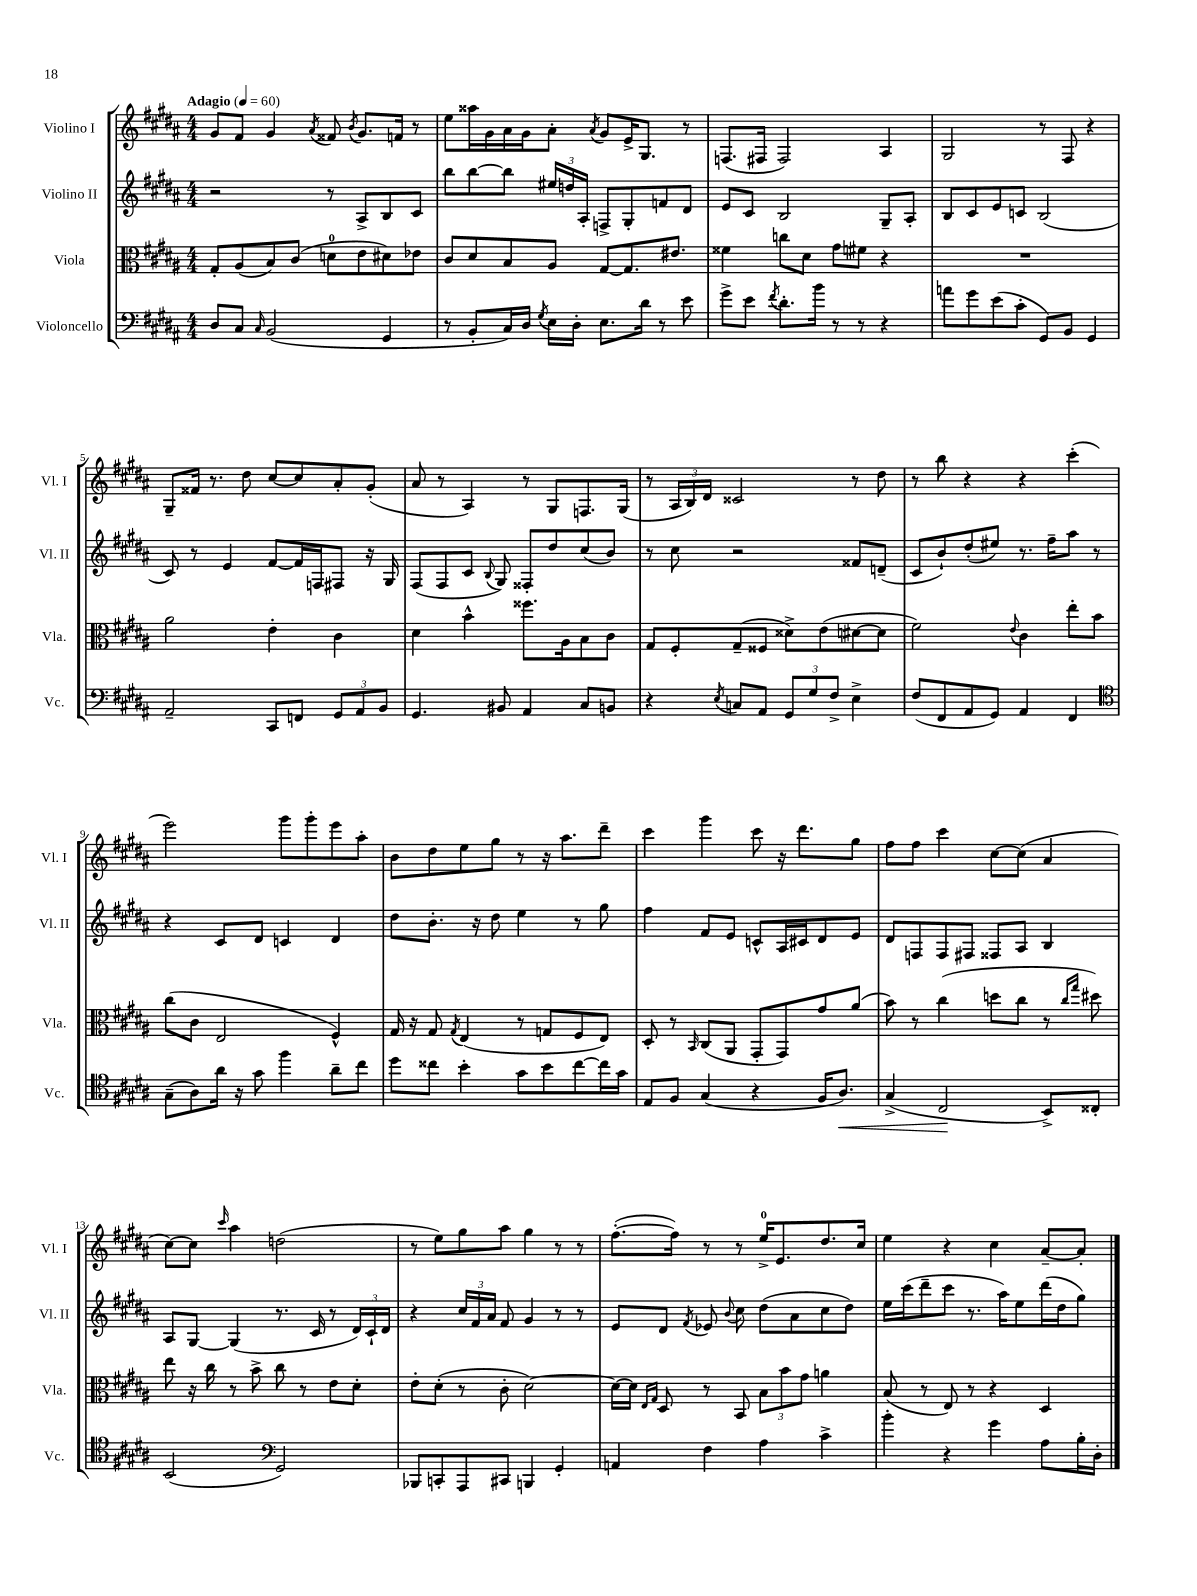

**kern	**dynam	**kern	**kern	**kern
*part4	*part4	*part3	*part2	*part1
*staff4	*staff4	*staff3	*staff2	*staff1
*I"Violoncello	*	*I"Viola	*I"Violino II	*I"Violino I
*I'Vc.	*	*I'Vla.	*I'Vl. II	*I'Vl. I
*clefF4	*	*clefC3	*clefG2	*clefG2
*k[f#c#g#d#a#]	*	*k[f#c#g#d#a#]	*k[f#c#g#d#a#]	*k[f#c#g#d#a#]
*M4/4	*	*M4/4	*M4/4	*M4/4
*MM60	*	*MM60	*MM60	*MM60
=1	=1	=1	=1	=1
!	!	!	!	!LO:TX:a:B:t=Adagio
8D#/L	.	8G#'/L	2r	8g#/L
8C#/J	.	(8A#/	.	8f#/J
16qqC#/	.	.	.	.
(2BB/	.	8B/)	.	4g#/
.	.	(8c#/J	.	.
.	.	.	.	8qa#/
.	.	8dn\L	8r	8f##X/
.	.	.	.	8qb/
.	.	8e\	8A#^/L	8.g#/L
4GG#/	.	8d#X\)	8B/	.
.	.	.	.	16fn/Jk
.	.	8e-X\J	8c#/J	8r
=2	=2	=2	=2	=2
8r	.	8c#/L	8bb\L	8ee\L
8BB'/L	.	8d#/	[8bb\	16aa##X\L
.	.	.	.	16g#\
16C#/L)	.	8B/	8bb\J]	16a#\
16D#/JJ	.	.	.	16g#\J
8qG#/	.	.	.	.
16E\LL	.	8A#/J	24ee#X/LL	8a#'\J
.	.	.	24ddn/	.
16D#'\JJ	.	.	.	.
.	.	.	24A#'/JJ	.
.	.	.	.	8qa#/
8.E\L	.	[8G#/L	8Fn^/L	8g#/L
.	.	8.G#/]	8G#'/	16e^/K
16d#\Jk	.	.	.	8.G#/J
8r	.	.	8fn/	.
.	.	8.e#X/J	.	.
8e\	.	.	8d#/J	8r
=3	=3	=3	=3	=3
8g#^\L	.	4f##X\	8e/L	(8.Fn/L
8e\J	.	.	8c#/J	.
.	.	.	.	16F#X/Jk
8qf#/	.	.	.	.
8.d#'\L	.	8ccn\L	2B/	2F#/)
.	.	8d#\J	.	.
16b\Jk	.	.	.	.
8r	.	8g#\L	.	.
8r	.	8f#X\J	.	.
4r	.	4r	8G#~/L	4A#/
.	.	.	8A#'/J	.
=4	=4	=4	=4	=4
8an\L	.	1r	8B/L	2G#/
8g#\	.	.	8c#/	.
(8e\	.	.	8e/	.
8c#'\J	.	.	8cn/J	.
8GG#/L)	.	.	(2B/	8r
8BB/J	.	.	.	8F#/
4GG#/	.	.	.	4r
!!LO:LB:g=z
=5	=5	=5	=5	=5
2AA#~/	.	2a#\	8c#/)	8G#~/L
.	.	.	8r	16f##X/Jk
.	.	.	.	8.r
.	.	.	4e/	.
.	.	.	.	8dd#\
8CC#/L	.	4e'\	[8f#/L	[8cc#/L
8FFn/J	.	.	16f#/L]	8cc#/]
.	.	.	16Fn/J	.
12GG#/L	.	4c#\	8F#X/J	8a#'/
12AA#/	.	.	.	.
.	.	.	16r	(8g#'/J
12BB/J	.	.	.	.
.	.	.	16G#/	.
=6	=6	=6	=6	=6
4.GG#/	.	4d#\	(8F#/L	8a#/
.	.	.	8F#/	8r
.	.	4b^^\	8c#/J	4A#/)
.	.	.	8qqB/	.
8BB#X/	.	.	8G#/)	.
4AA#/	.	8.ff##X\L	8F##X'/L	8r
.	.	.	8dd#/	8G#/L
.	.	16A#\k	.	.
8C#/L	.	8B\	(8cc#/	8.Fn/
8BBn/J	.	8c#\J	8b/J)	.
.	.	.	.	(16G#/Jk
=7	=7	=7	=7	=7
4r	.	8G#/L	8r	8r
.	.	8F#'/	8cc#\	24A#/LL
.	.	.	.	24B/)
.	.	.	.	24d#/JJ
8qE/	.	.	.	.
8Cn/L	.	(8G#~/	2r	2c##X/
8AA#/J	.	8F##X/J	.	.
12GG#/L	.	8d##X^\L)	.	.
12G#/	.	.	.	.
.	.	(8e\	.	.
12F#^/J	.	.	.	.
4E^\	.	[8d#X\	8f##X/L	8r
.	.	8d#\J]	(8dn~/J	8dd#\
=8	=8	=8	=8	=8
(8F#/L	.	2f#\)	8c#/L	8r
8FF#/	.	.	8b`/)	8bb\
8AA#/	.	.	(8dd#'/	4r
8GG#/J)	.	.	8ee#X/J)	.
.	.	8qqe/	.	.
4AA#/	.	4c#\	8.r	4r
.	.	.	16ff#~\KL	.
4FF#/	.	8ee'\L	8aa#\J	(4ccc#'\
.	.	8b\J	8r	.
!!LO:LB:g=z
=9	=9	=9	=9	=9
*clefC4	*	*	*	*
(8G#~\L	.	(8cc#\L	4r	2eee\)
8A#\)	.	8c#\J	.	.
16a#\Jk	.	2E/	8c#/L	.
16r	.	.	.	.
8g#\	.	.	8d#/J	.
4ff#\	.	.	4cn/	8ggg#\L
.	.	.	.	8ggg#'\
8a#~\L	.	4F#^^/)	4d#/	8eee\
8cc#\J	.	.	.	8aa#'\J
=10	=10	=10	=10	=10
8dd#\L	.	16G#/	8dd#\L	8b\L
.	.	16r	.	.
8cc##X\J	.	8G#/	8.b'\J	8dd#\
.	.	8qG#/	.	.
4b'\	.	(4E/	.	8ee\
.	.	.	16r	.
.	.	.	8dd#\	8gg#\J
8g#\L	.	8r	4ee\	8r
8b\	.	8Gn/L	.	16r
.	.	.	.	8.aa#\L
[8cc##\	.	8F#/	8r	.
16cc##\L]	.	8E/J)	8gg#\	8ddd#~\J
16g#\JJ	.	.	.	.
=11	=11	=11	=11	=11
8E/L	.	8D#'/	4ff#\	4ccc#\
8F#/J	.	8r	.	.
.	.	16qqBB/	.	.
(4G#/	.	(8C#/L	8f#/L	4ggg#\
.	.	8AA#/J	8e/J	.
4r	.	8GG#'/L	8cn^^/L	8ccc#\
.	.	8GG#/)	16A#/L	16r
.	.	.	16c#X/J	8.ddd#\L
16F#/KL	.	8g#/	8d#/	.
!	!LO:HP:b	!	!	!
8.A#/J)	<	.	.	.
.	.	(8a#/J	8e/J	8gg#\J
=12	=12	=12	=12	=12
(4G#^/	.	8b\)	8d#/L	8ff#\L
.	.	8r	8Fn/	8ff#\J
2C#/	.	(4cc#\	8F/	4ccc#\
.	.	.	8F#X/J	.
.	.	8ddn\L	8F##X/L	[8cc#\L
.	.	8cc#\J	8A#/J	(8cc#\J]
8BB^/L)	[	8r	4B/	4a#/
.	.	16qqcc#/LL	.	.
.	.	16qqgg#/JJ	.	.
8C##X'/J	.	8dd#X\)	.	.
!!LO:LB:g=z
=13	=13	=13	=13	=13
(2BB/	.	8ee\	8A#/L	[8cc#\L)
.	.	16r	[8G#/J	8cc#\J]
.	.	16cc#\	.	.
.	.	.	.	16qqccc#/
.	.	8r	(4G#/]	4aa#\
.	.	8b^\	.	.
*clefF4	*	*	*	*
2GG#/)	.	8cc#\	8.r	(2ddn\
.	.	8r	.	.
.	.	.	16c#/	.
.	.	8e\L	8r	.
.	.	8d#'\J	24d#/LL)	.
.	.	.	24c#`/	.
.	.	.	24d#/JJ	.
=14	=14	=14	=14	=14
8BBB-X/L	.	8e'\L	4r	8r
8CCn'/	.	(8d#'\J	.	8ee\L)
8AAA#/	.	8r	24cc#/LL	8gg#\
.	.	.	24f#/	.
.	.	.	24a#/JJ	.
8CC#X/J	.	8c#'\	8f#/	8aa#\J
4BBBn/	.	[2d#\)	4g#/	4gg#\
4GG#'/	.	.	8r	8r
.	.	.	8r	8r
=15	=15	=15	=15	=15
4AAn/	.	16d#\LL_	8e/L	([8.ff#'\L
.	.	16d#\JJ]	.	.
.	.	16qqE/LL	.	.
.	.	16qqG#/JJ	.	.
.	.	8D#/	8d#/J	.
.	.	.	.	16ff#\Jk])
.	.	.	8qf#/	.
4F#\	.	8r	8e-X/	8r
.	.	.	8qqb/	.
.	.	8BB/	8cc#\	8r
4A#\	.	12B\L	(8dd#\L	16ee^/KL
.	.	.	.	8.e/
.	.	12b\	.	.
.	.	.	8a#\	.
.	.	12g#\J	.	.
4c#^\	.	4an\	8cc#\	8.dd#/
.	.	.	8dd#\J)	.
.	.	.	.	16cc#/Jk
=16	=16	=16	=16	=16
4b'\	.	(8B/	16ee\LL	4ee\
.	.	.	(16ccc#\J	.
.	.	8r	8ddd#~\	.
4r	.	8E/)	8ccc#\J	4r
.	.	8r	8.r	.
4g#\	.	4r	.	4cc#\
.	.	.	16aa#\KL)	.
.	.	.	8ee\	.
8A#\L	.	4D#/	(16ddd#\L	[8a#~/L
.	.	.	16dd#\J	.
16B'\L	.	.	8gg#\J)	8a#'/J]
16D#'\JJ	.	.	.	.
==	==	==	==	==
*-	*-	*-	*-	*-
